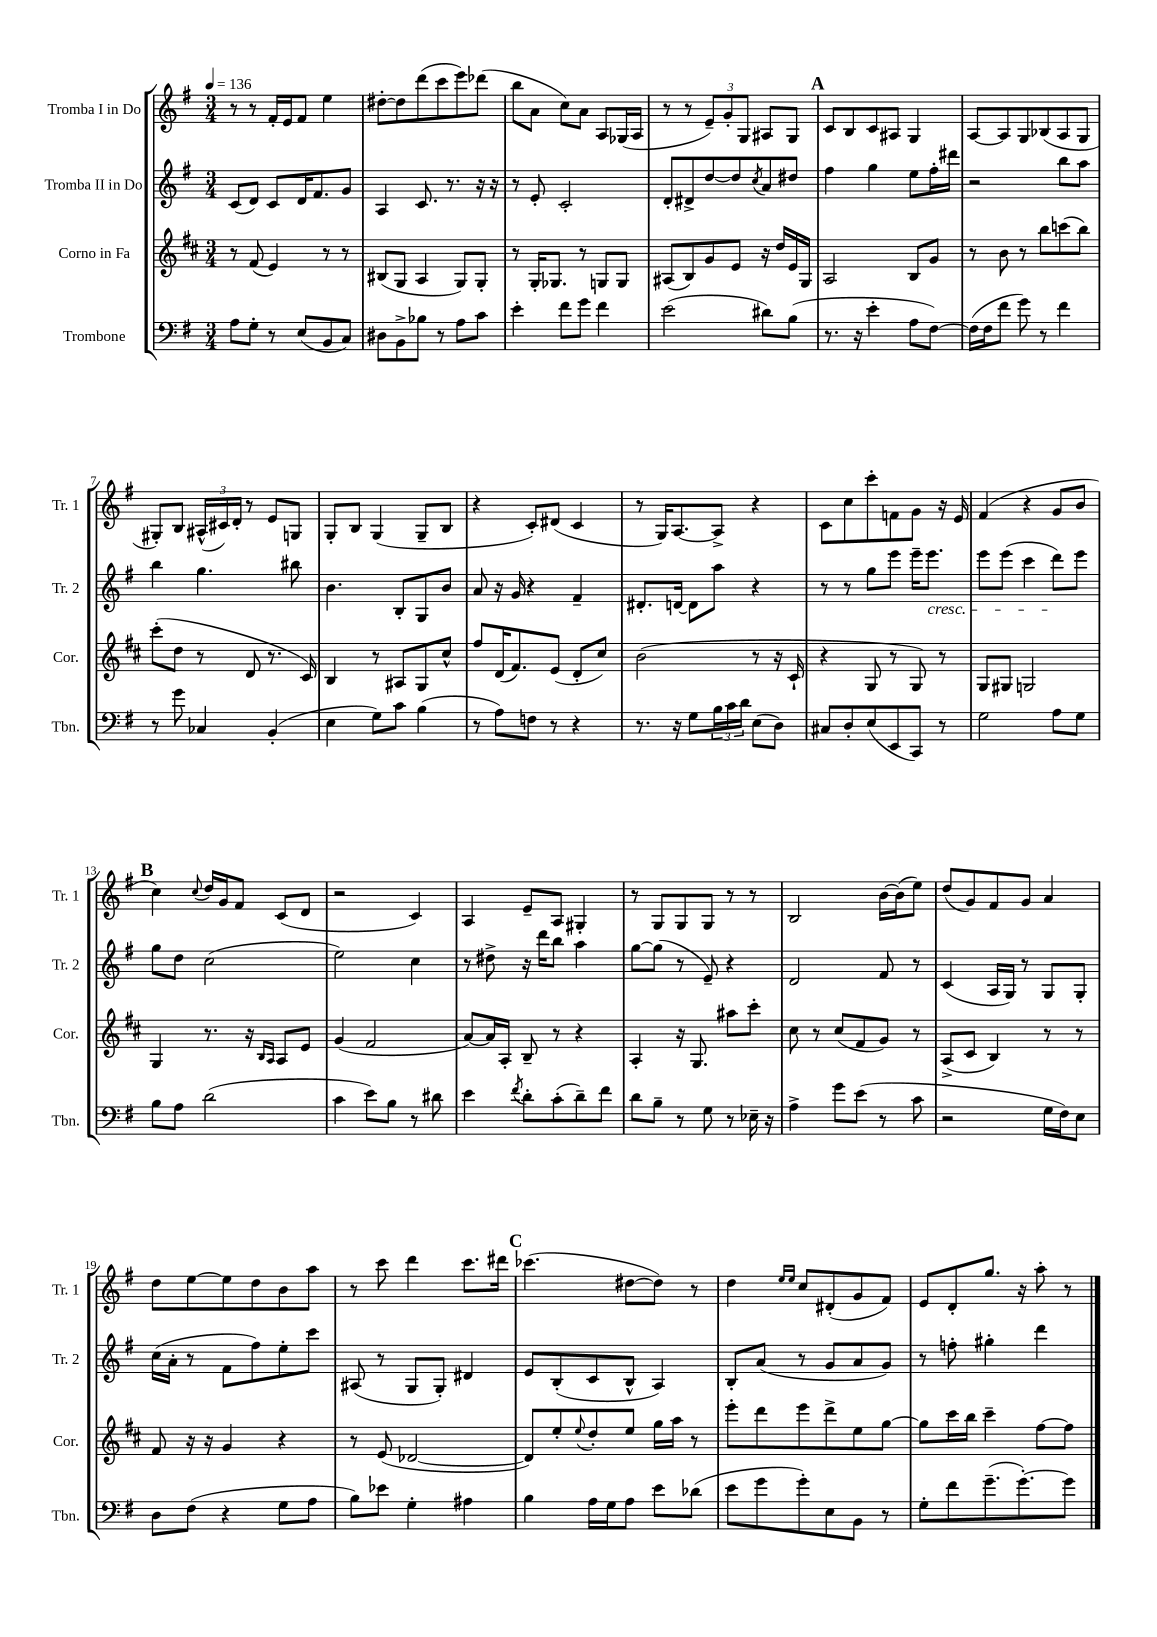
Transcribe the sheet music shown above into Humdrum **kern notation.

**kern	**kern	**kern	**kern
*staff4	*staff3	*staff2	*staff1
*clefF4	*clefG2	*clefG2	*clefG2
*k[f#]	*k[f#c#]	*k[f#]	*k[f#]
*M3/4	*M3/4	*M3/4	*M3/4
*MM136	*MM136	*MM136	*MM136
8A	8r	(8c	8r
8G'	(8f#	8d)	8r
8r	4e)	8c	16f#'
.	.	.	16e
(8E	.	16d	8f#
.	.	8.f#	.
8BB	8r	.	4ee
8C)	8r	8g	.
=	=	=	=
8D#	(8B#	4A	[8dd#'
8BB^	8G	.	8dd#]
8B-	4A	8.c	(8ddd
8r	.	.	8ccc
.	.	8.r	.
8A	8G)	.	8eee)
8c	8G'	16r	(8ddd-
.	.	16r	.
=	=	=	=
4e'	8r	8r	8bb
.	16G'	8e'	8a
.	8.G-	.	.
8f#	.	2c'	8cc)
8g	8r	.	8a
4f#	8G	.	8A
.	8G	.	(16G-
.	.	.	16A
=	=	=	=
(2e	(8A#	8d'	8r
.	8B)	8d#^	8r
.	8g	[8dd	12e~)
.	.	.	12g'
.	8e	8dd]	.
.	.	.	12G
.	.	8qcc	.
8d#)	16r	8a	8A#
.	16dd	.	.
(8B	16e	8dd#	8G
.	16G	.	.
=	=	=	=
8.r	2A	4ff#	8c
.	.	.	8B
16r	.	.	.
4e'	.	4gg	8c
.	.	.	8A#
8A	8B	8ee	4G
[8F#)	8g	16ff#'	.
.	.	16ddd#	.
=	=	=	=
(16F#]	8r	2r	[8A
16F#	.	.	.
8f#	8b	.	8A]
8g)	8r	.	8G
8r	8bb	.	(8B-
4f#	(8ccc	8bb	8A
.	8bb)	8aa	8G
=	=	=	=
8r	(8ccc#'	4bb	8G#')
8g	8dd	.	8B
4C-	8r	4.gg	(24A#^^
.	.	.	24c#)
.	.	.	24d'
.	8d	.	8r
(4BB'	8.r	.	8e
.	.	8bb#	8G
.	16c#)	.	.
=	=	=	=
4E	4B	4.b	8G'
.	.	.	8B
8G)	8r	.	(4G
8c	8A#	8B'	.
(4B	8G	8G	8G~
.	8cc#^^	8b	8B
=	=	=	=
8r	8ff#	8a	4r
8A)	(16d	16r	.
.	8.f#)	16g	.
8F	.	4r	8c')
8r	(8e	.	(8d#
4r	8d'	4f#~	4c
.	8cc#)	.	.
=	=	=	=
8.r	(2b	8.d#'	8r
.	.	.	16G)
16r	.	[16d	[8.A
8G	.	8d]	.
24B	.	8aa	8A^]
24c	.	.	.
24d	.	.	.
(8E	8r	4r	4r
8D)	16r	.	.
.	16c#`	.	.
=	=	=	=
8C#	4r	8r	8c
8D'	.	8r	8cc
(8E	8G	8gg	8ccc'
8EE	8r	8eee	8f
8CC)	8G)	16eee~	8g
.	.	8.eee	.
8r	8r	.	16r
.	.	.	16e
=	=	=	=
2G	8G	8eee	(4f#
.	8G#	(8eee	.
.	2G	4ccc	4r
8A	.	8ddd)	8g
8G	.	8eee	8b
=	=	=	=
8B	4G	8gg	4cc)
8A	.	8dd	.
.	.	.	8qqcc
(2d	8.r	(2cc	16dd
.	.	.	16g
.	.	.	8f#
.	16r	.	.
.	16qqB	.	.
.	16qqA	.	.
.	8A	.	(8c
.	8e	.	8d
=	=	=	=
4c	(4g	2ee)	2r
8e)	2f#	.	.
8B	.	.	.
8r	.	4cc	4c)
8d#	.	.	.
=	=	=	=
4e	[8a)	8r	4A
.	16a]	8dd#^	.
.	16A'	.	.
8qf#	.	.	.
8d'	8B~	16r	8e~
.	.	16ddd	.
(8c'	8r	8bb	8A
8d~)	4r	4aa	4G#'
8f#	.	.	.
=	=	=	=
8d	4A'	[8gg	8r
8B~	.	(8gg]	8G
8r	16r	8r	8G
.	8.G	.	.
8G	.	8e~)	8G
8r	8aa#	4r	8r
16E-~	8ccc#'	.	8r
16r	.	.	.
=	=	=	=
4A^	8cc#	2d	2B
.	8r	.	.
8g	(8cc#	.	.
(8e	8f#	.	.
8r	8g)	8f#	[16b
.	.	.	(16b]
8c	8r	8r	8ee)
=	=	=	=
2r	(8A^	(4c	(8dd
.	8c#	.	8g)
.	4B)	16A	8f#
.	.	16G)	.
.	.	8r	8g
16G	8r	8G	4a
16F#)	.	.	.
8E	8r	8G'	.
=	=	=	=
8D	8f#	(16cc	8dd
.	.	16a'	.
(8F#	16r	8r	[8ee
.	16r	.	.
4r	4g	8f#	8ee]
.	.	8ff#)	8dd
8G	4r	8ee'	8b
8A	.	8ccc	8aa
=	=	=	=
8B)	8r	(8A#	8r
8e-	(8e	8r	8ccc
4G'	[2d-	8G	4ddd
.	.	8G')	.
4A#	.	4d#	8.ccc
.	.	.	16ddd#
=	=	=	=
4B	8d-])	8e	(4.ccc-
.	8ee'	(8B'	.
.	8qqee	.	.
16A	8dd'	8c	.
16G	.	.	.
8A	8ee	8B^^	[8dd#
8e	16gg	4A)	8dd#])
.	16aa	.	.
(8d-	8r	.	8r
=	=	=	=
8e	8eee'	8B'	4dd
8g	8ddd	(8a	.
.	.	.	16qqee
.	.	.	16qqee
8g')	8eee	8r	8cc
8E	8ddd^	8g	(8d#'
8BB	8ee	8a	8g
8r	[8gg	8g)	8f#)
=	=	=	=
8G'	8gg]	8r	8e
8f#	16ccc#	8ff'	8d'
.	16bb	.	.
(8.g~	4ccc#~	4gg#'	8.gg
[8.g')	.	.	16r
.	[8ff#	4ddd	8aa'
8g]	8ff#]	.	8r
==	==	==	==
*-	*-	*-	*-
